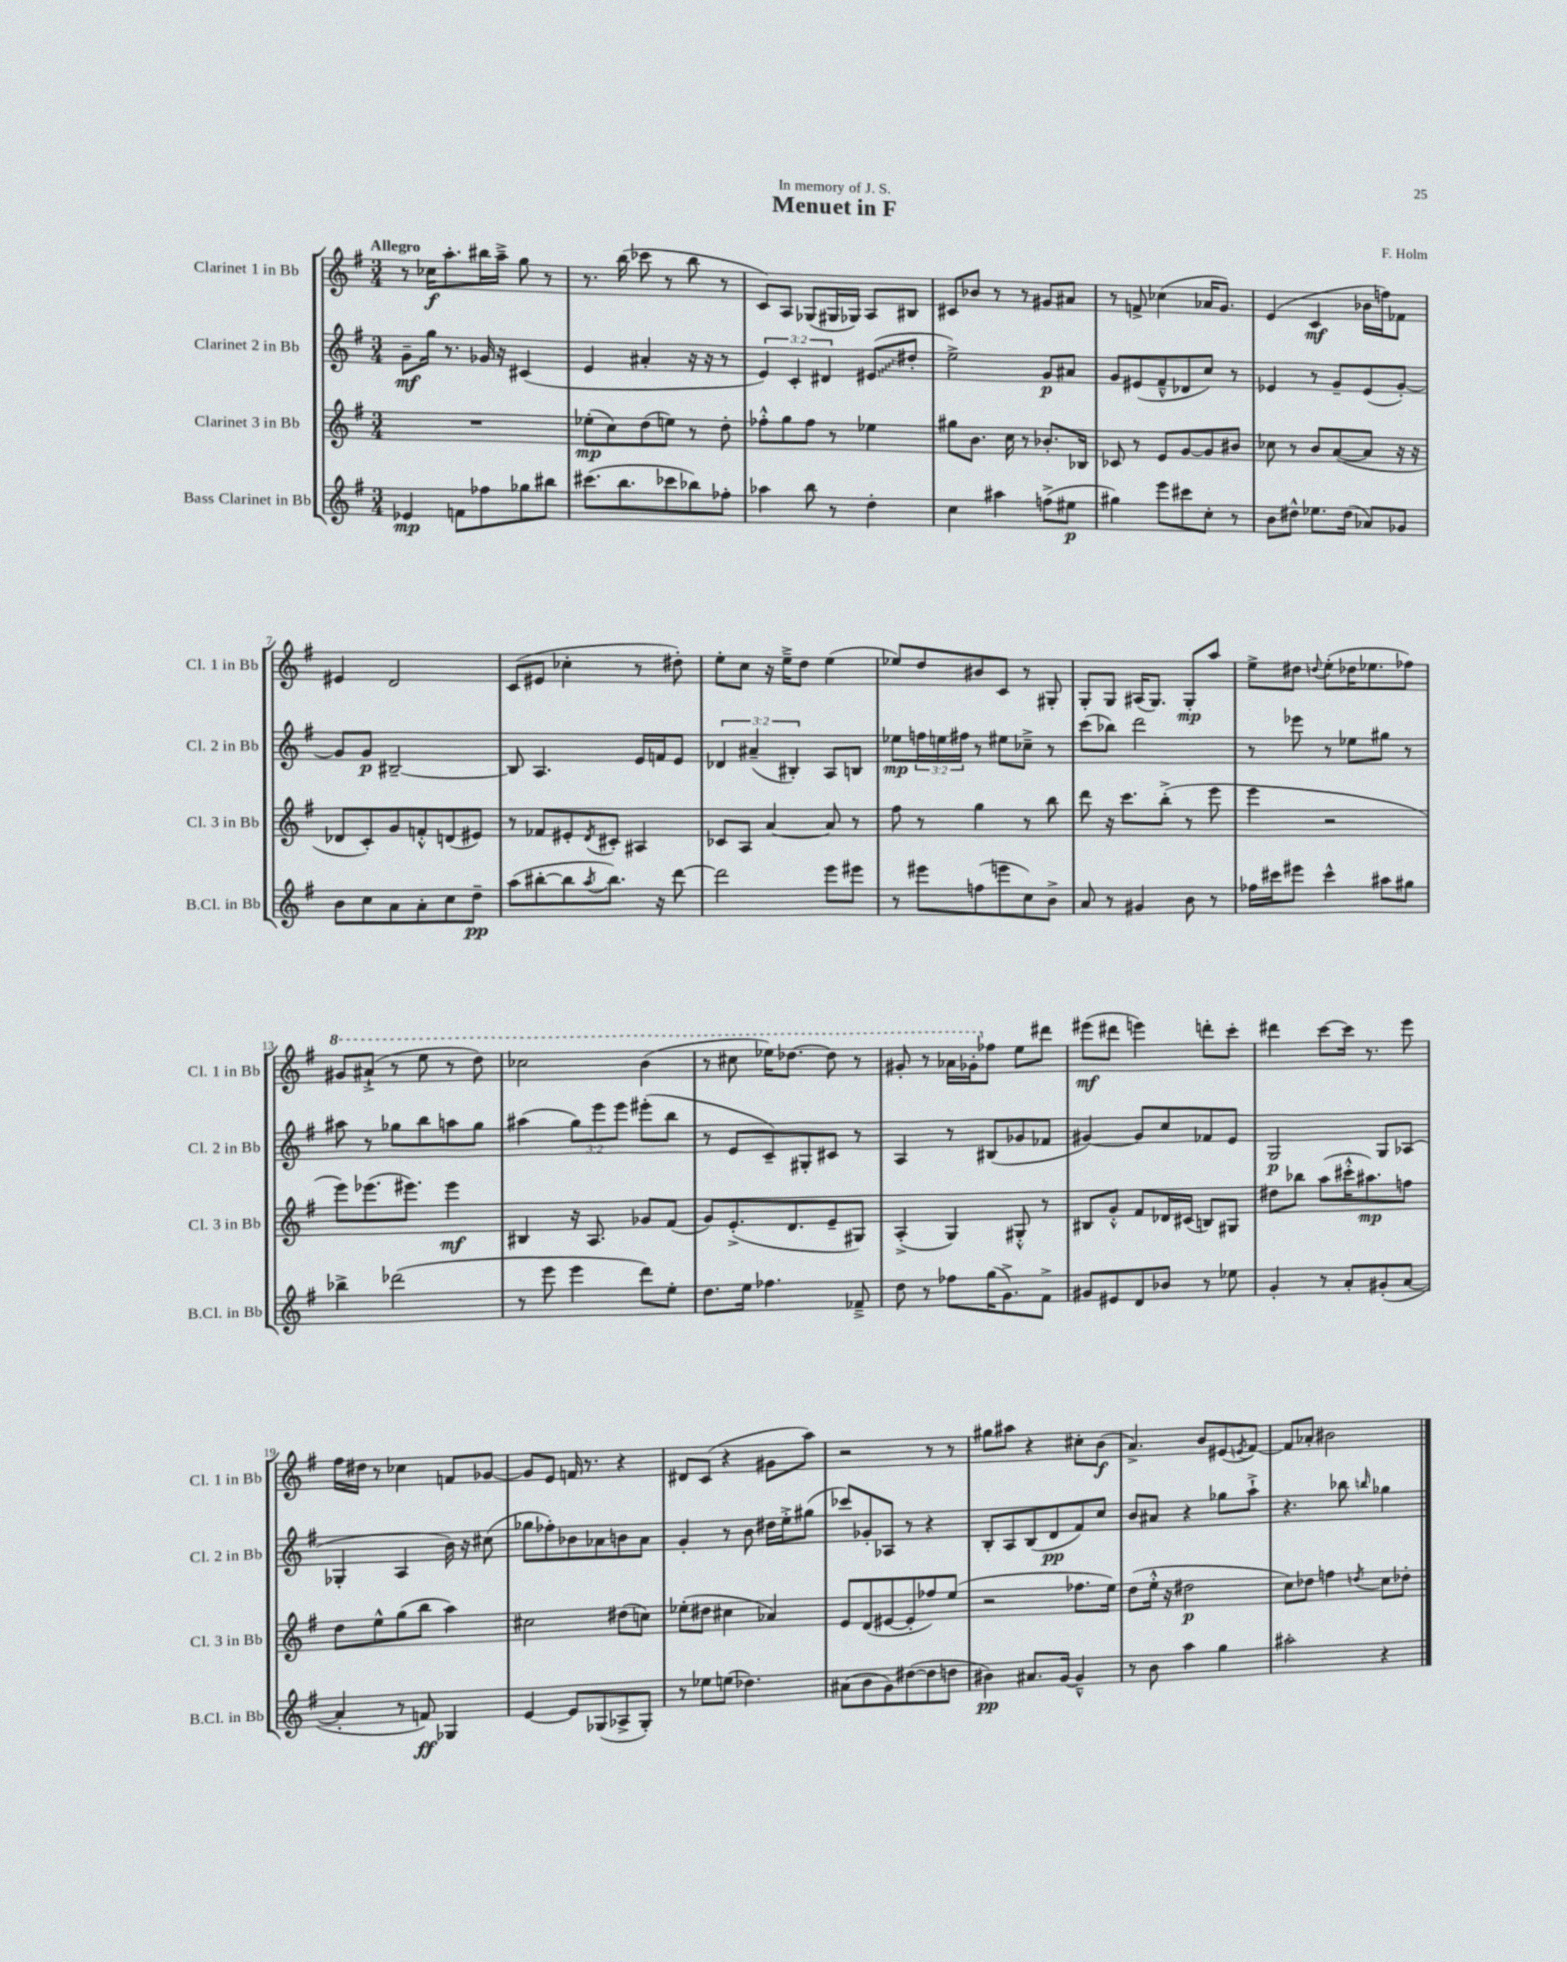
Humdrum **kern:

**kern	**kern	**kern	**kern
*staff4	*staff3	*staff2	*staff1
*clefG2	*clefG2	*clefG2	*clefG2
*k[f#]	*k[f#]	*k[f#]	*k[f#]
*M3/4	*M3/4	*M3/4	*M3/4
4e-	2.r	8g~	8r
.	.	16gg	16cc-
.	.	8.r	8.aa'
8f	.	.	.
8ff-	.	16g-	16bb#
.	.	16r	16aa~^
8gg-	.	(4c#	8gg
8bb#	.	.	8r
=	=	=	=
(8.ccc#	(8ee-'	4e	8.r
.	8cc)	.	.
8.bb	.	.	(16bb
.	(8dd	4a#'	8ccc-
8ccc-	8ee)	.	8r
8bb-)	8r	16r	8bb
.	.	16r	.
8ff-'	8dd'	8r	8r
=	=	=	=
4aa-	8ff-'^^	6e)	8c)
.	8gg	.	8A
.	.	6c'	.
8bb	8ff-	.	(8G-
.	.	6d#	.
8r	8r	.	16G#
.	.	.	16G-)
4dd'	4ee-	(8e#	8A
.	.	8dd#'	8B#
=	=	=	=
4cc	8gg#	2ee^)	8c#
.	8.b	.	8b-
4aa#	.	.	8r
.	16cc	.	.
.	8r	.	8r
(8ff^	8.b-'	8g	8g#
8ee#	.	8a#	8a#
.	16B-	.	.
=	=	=	=
4gg#)	8c-	8g	8r
.	8r	(8e#	8f^
8eee	8e	8f#~^^	(4cc-
8ccc#	[8g	8d-	.
8cc'	8g]	8cc)	16a-
.	.	.	8.g)
8r	8b#	8r	.
=	=	=	=
8b	8cc-	4e-	(4e
8dd#^^	8r	.	.
8.ee-	8b	8r	4c
.	([8a	8g~	.
(16dd#	.	.	.
8a-)	8a]	(8e-	16b-
.	.	.	16ff)
8g-	16r	[8g')	8f-
.	16r	.	.
=	=	=	=
8b	8d-	8g]	4e#
8cc	8c')	8g	.
8a	8g	[2B#~	2d
8a'	8f'^^	.	.
8cc	(8d	.	.
8dd~	8e#)	.	.
=	=	=	=
(8aa	8r	8B#]	(8c
[8bb#'	8f-	4.A	8e#
8bb#]	8e#'	.	4cc-'
8qaa	8qd	.	.
8.bb#)	8c#'	.	.
.	4A#	16e	8r
16r	.	16f	.
[8ddd	.	8e	8dd#')
=	=	=	=
2ddd]	8c-	6d-	8ee'
.	8A	.	8cc
.	.	(6a#~	.
.	[4a	.	16r
.	.	.	16ee~^
.	.	6B#')	.
.	.	.	8dd
8eee	8a]	8A	(4ee
8eee#	8r	8B	.
=	=	=	=
8r	8ff#	8ee-	8ee-)
8eee#	8r	24ff	8dd
.	.	24ee	.
.	.	24ff#	.
(8ff	4gg	8r	8b#
8eee	.	8ee#	8c
8cc)	8r	8cc-~^	8r
8b^	8bb	8r	8G#'
=	=	=	=
8a	8ddd	(8ccc	8G'
8r	16r	8bb-)	8G
.	8.ccc	.	.
4g#	.	2ddd	(16A#
.	.	.	8.G)
.	(8bb'^	.	.
8b	8r	.	8G'
8r	8eee	.	8aa
=	=	=	=
16ff-	4eee	8r	8ee^
16ccc#	.	.	.
8eee#	.	8eee-	8dd#
.	.	.	8qqdd
4ccc#^^	2r	8r	(8ee'
.	.	8ee-	16dd-
.	.	.	8.ee-
8aa#	.	8gg#	.
8gg#	.	8r	8ff-)
=	=	=	=
4bb-^	8eee)	8aa#	8gg#
.	(8.eee-	8r	(8aa#`^
(2ddd-	.	8gg-	8r
.	8.eee#)	.	.
.	.	8bb	8eee
.	4eee#	8aa	8r
.	.	8gg-	8ddd)
=	=	=	=
8r	4B#	(4aa#	2ccc-
8eee	.	.	.
4eee	16r	12gg)	.
.	8.A	.	.
.	.	12eee	.
.	.	12eee	.
8ddd)	8g-	(8eee#'	(4bb
8ee'	(8f#	8bb	.
=	=	=	=
8.dd	8g)	8r	8r
.	(8.e'^	8e	8ccc#
16ee	.	.	.
4.ff-	.	8c~)	16eee-)
.	8.d	.	[8.ddd-
.	.	8G#'	.
.	8e~	8c#	8ddd-]
8f-~^	8G#)	8r	8r
=	=	=	=
8dd	(4A'^	4A	8gg#'
8r	.	.	8r
8ff-	4G)	8r	16aa-
.	.	.	16gg-'
(16gg	.	(8B#	8ff-
8.g^)	.	.	.
.	8G#'^^	8g-	8ee
8f#^	8r	8f-	8ddd#
=	=	=	=
8g#	8B#	[4g#)	(8eee#
8e#	8g'^^	.	8ddd#
8d	8f#	8g#]	4eee)
8b-	16d-	8cc	.
.	(16c#	.	.
8r	8B)	8f-	8ddd'
8ee-	8G#	8e	8ccc'
=	=	=	=
4g'	8dd#	2G	4ddd#
.	8bb-	.	.
8r	(8aa	.	[8ccc
8a'	16ccc#'^^	.	16ccc]
.	8.aa#)	.	8.r
(8g#'	.	8G	.
[8a	8ff	(8A-	8eee
=	=	=	=
4a']	8dd	4G-'	16ff#
.	.	.	16dd#
.	8ee^^	.	8r
8r	(8gg	4A	4cc-
8f)	8bb	.	.
4G-	4aa)	16b)	8f
.	.	16r	.
.	.	(8cc#	[8g-
=	=	=	=
[4e	2cc#	8gg-	8g-]
.	.	8ff-')	8e
8e]	.	8b-	16f
.	.	.	8.r
(8G-	.	8a-	.
8A-^	(8dd#	8b	4r
8G-')	8cc)	8a-	.
=	=	=	=
8r	(8ee-'	4g'	8d#
8ee-	8dd#	.	(8c
(8ee	4cc#	8r	4r
4.dd-)	.	8b	.
.	4a-)	16dd#	8g#
.	.	16ee'^	.
.	.	(8gg#	8aa)
=	=	=	=
(8a#	8e	8ccc-)	2r
8b	(8d	8g-'	.
8g)	[8e#	8A-	.
([8dd#	8e#']	8r	.
8dd#]	8ff-)	4r	8r
8dd	(8ee	.	8r
=	=	=	=
4b#)	2r	8B'	8gg#
.	.	8A	8aa#
8.a#	.	(8B	4r
.	.	8d	.
[16g	.	.	.
4g~^^]	8.ff-	8f#)	8cc#'
.	.	8cc	(8b
.	16ee)	.	.
=	=	=	=
8r	(8dd	8b	4.a^)
8b	16ee'^^	8a#	.
.	16r	.	.
4aa	2dd#	4r	.
.	.	.	8b
4gg	.	8gg-	(8e#
.	.	.	8qe
.	.	8aa`^	[8f#)
=	=	=	=
2aa#'	8cc)	4.r	8f#]
.	8dd-	.	8a-'
.	4ff	.	2b#
.	.	8bb-	.
.	8qdd	16qqbb	.
4r	8cc	4gg-	.
.	8dd-'	.	.
==	==	==	==
*-	*-	*-	*-
